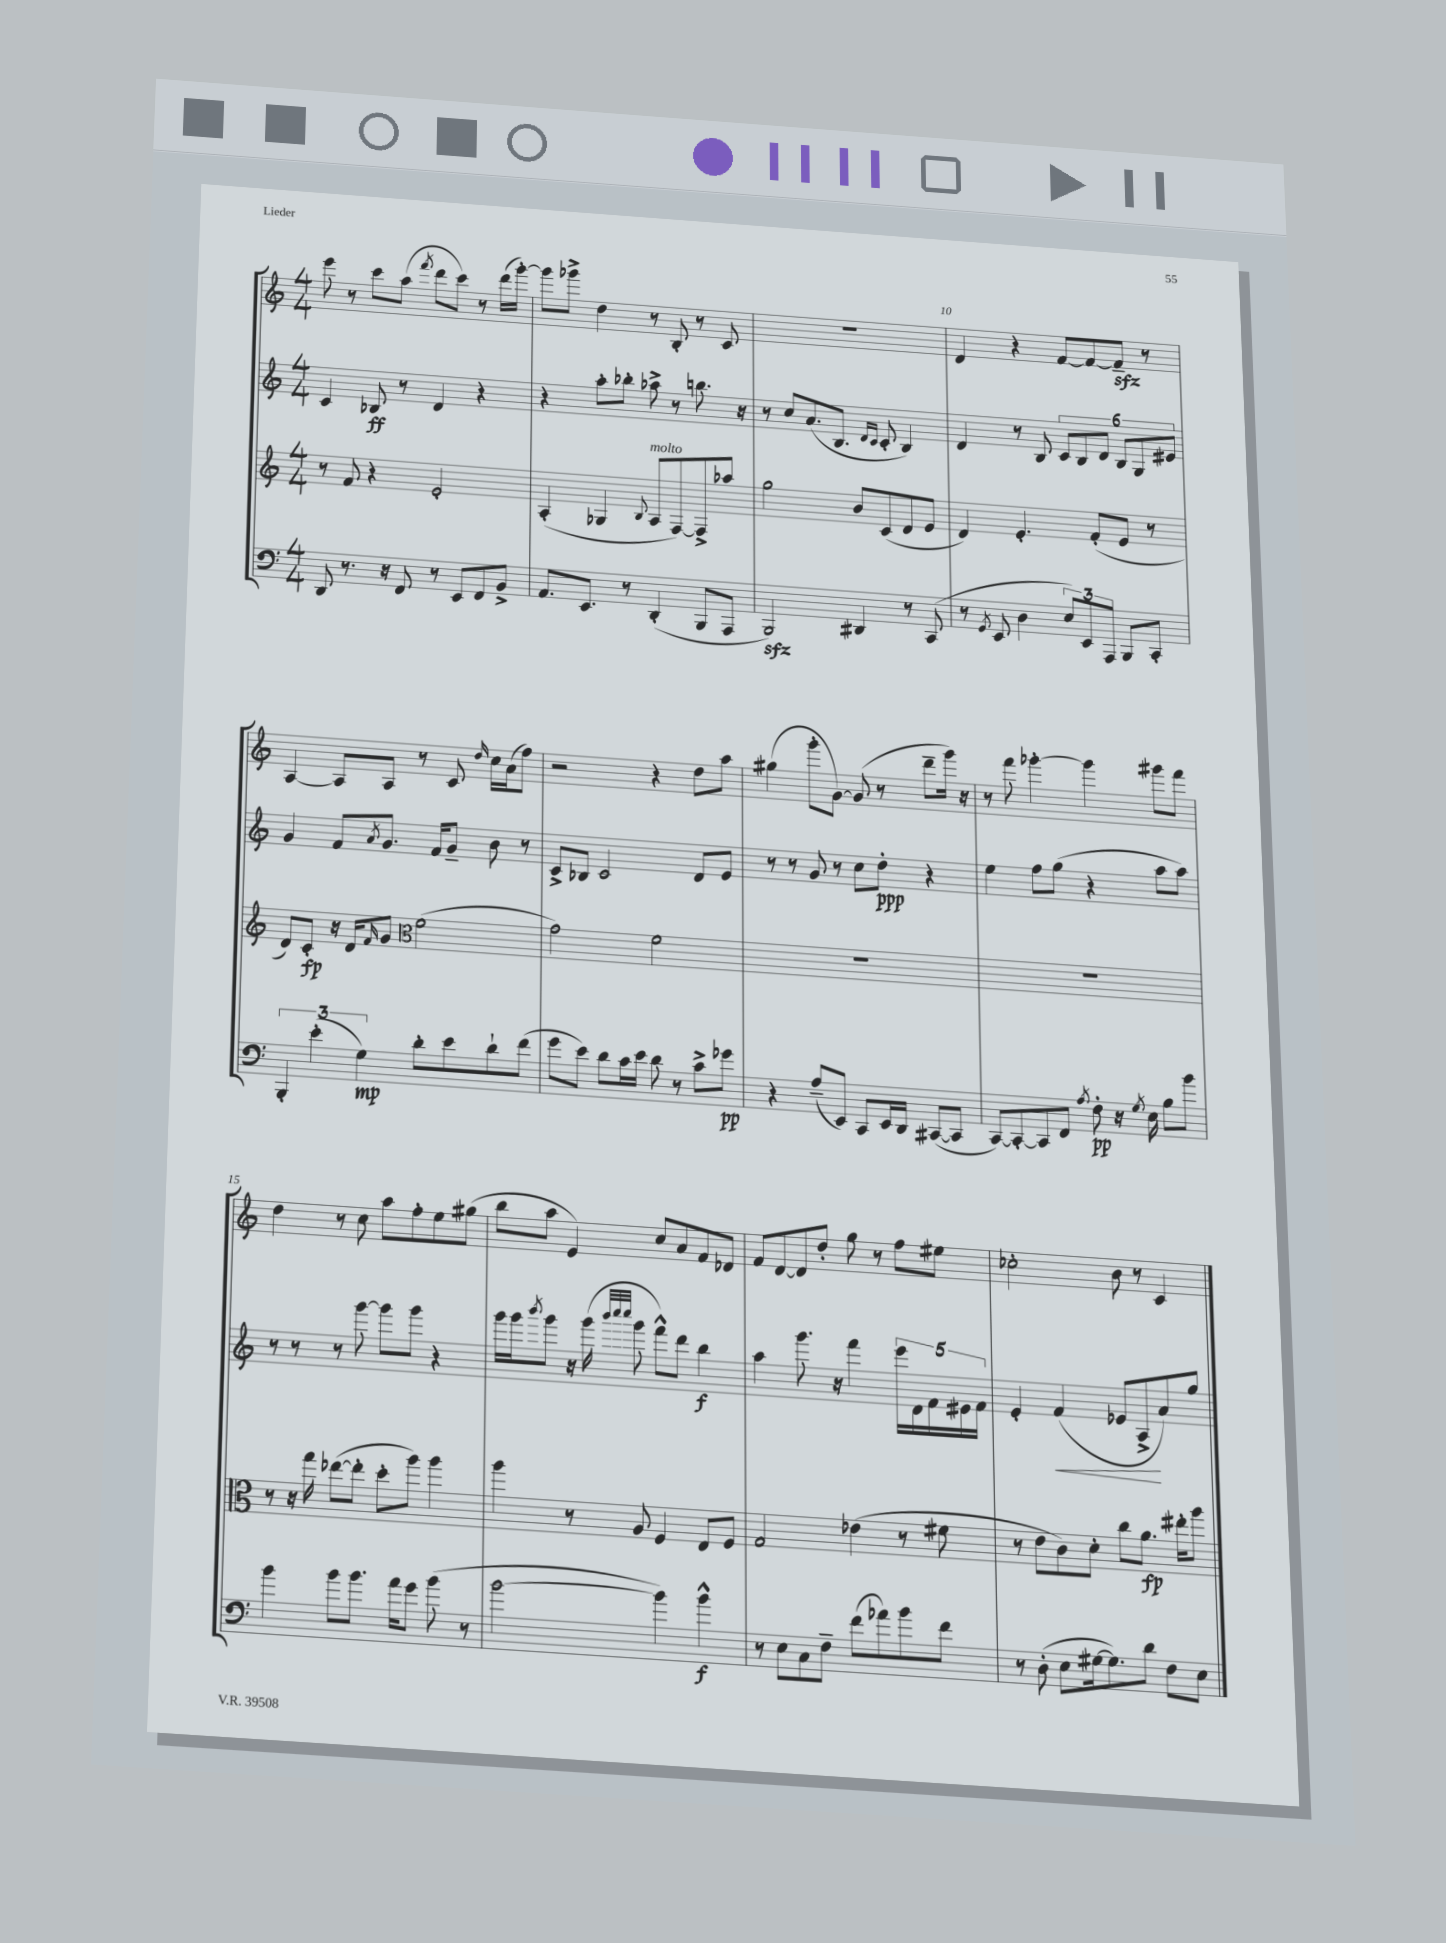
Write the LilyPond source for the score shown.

<<
\new StaffGroup <<
\new Staff = "s0" {
    \clef treble \key c \major \numericTimeSignature \time 4/4
    e'''8 r8 c'''8 a''8( \acciaccatura { f'''8 } d'''8 c'''8) r8 d'''16( g'''16~-.) |
    g'''8 ges'''8-> d''4 r8 b8-. r8 c'8 |
    R1 |
    d'4 r4 f'8~ f'8~ f'8--\sfz r8 |
    a4~ a8 a8 r8 c'8 \grace { d''16 } c''16 a'16( f''8) |
    r2 r4 d''8 a''8 |
    gis''4( g'''8-. g'8~) g'8( r8 d'''8-- g'''16) r16 |
    r8 f'''8 ges'''4~-. ges'''4 gis'''8 f'''8 |
    d''4 r8 c''8 a''8 f''8-. e''8 gis''8( |
    b''8 a''8 e'4) c''8 a'8 f'8 des'8 |
    f'8 d'8~ d'8 d''8-. g''8 r8 f''8 eis''8 |
    ces''2-. b'8 r8 c'4 \bar "|." |
}
\new Staff = "s1" {
    \clef treble \key c \major \numericTimeSignature \time 4/4
    c'4 bes8\ff r8 d'4 r4 |
    r4 a''8-. bes''8-. aes''8-> r8 b''8. r16 |
    r8 c''8 a'8.( b8. \grace { d'16 c'16 } c'8-. b4) |
    d'4 r8 b8 \tuplet 6/4 { c'8 b8 d'8 b8 g8 eis'8 } |
    g'4 f'8 \acciaccatura { a'8 } g'8. f'16 g'8-- b'8 r8 |
    c'8-> bes8 c'2 d'8 e'8 |
    r8 r8 g'8 r8 c''8 d''8-.\ppp r4 |
    e''4 f''8 g''8( r4 a''8 a''8) |
    r8 r8 r8 g'''8~ g'''8 g'''8 r4 |
    g'''16 g'''16 \acciaccatura { b'''8 } g'''8 r16 g'''16( \grace { b'''32 c''''32 c''''32 } g'''8 f'''8-^) d'''8 b''4\f |
    a''4 g'''8. r16 f'''4 \tuplet 5/4 { e'''16 d'16 f'16 eis'16 f'16 } |
    e'4-. f'4\<( ees'8 a8->\! a'8) g''8 \bar "|." |
}
\new Staff = "s2" {
    \clef treble \key c \major \numericTimeSignature \time 4/4
    r8 f'8 r4 e'2-. |
    a4-.( ges4 \appoggiatura { b8 } a8^\markup { \italic "molto" } f8~) f8-> aes''8 |
    g''2 b'8 c'8( d'8 e'8 |
    d'4) e'4.-. f'8-.( e'8 r8 |
    d'8) c'8-.\fp r16 d'16 \grace { f'16 } g'8 \clef alto f'2( |
    g'2) f'2 |
    R1 |
    R1 |
    r8 r16 g''16 ees''8~( ees''8-. d''8-. a''8) a''4 |
    a''4 r8 a8 f4 e8 f8 |
    g2 ees'4( r8 fis'8 |
    r8 e'8 c'8) d'8-. c''8 a'8.\fp eis''16-. a''8 \bar "|." |
}
\new Staff = "s3" {
    \clef bass \key c \major \numericTimeSignature \time 4/4
    d,8 r8. r16 f,8 r8 e,8 f,8 b,8-> |
    a,8. e,8. r8 d,4-.( b,,8 a,,8 |
    b,,2\sfz) dis,4 r8 c,8( |
    r8 \acciaccatura { g,8 } e,8 d4 \tuplet 3/2 { e8) e,8 a,,8 } b,,8 c,8-. |
    \tuplet 3/2 { b,,4-. e'4-.( g4\mp) } d'8-. e'8 d'8-! f'8( |
    g'8 e'8) d'8 c'16 e'16 d'8 r8 c'8-> ges'8\pp |
    r4 a8--( e,8) c,8 e,16 d,16 cis,8~( cis,8 |
    c,8~) c,8~-. c,8 f,8 \acciaccatura { a8 } f8-.\pp r16 \acciaccatura { g8 } e16 b8 b'8 |
    b'4 b'8 b'8. a'16 g'8 b'8( r8 |
    b'2~ b'4) b'4-^\f |
    r8 e8 c8 f8-- f'8( aes'8) b'8 f'8 |
    r8 d8-.( e8 gis16~ gis8.) d'8 f8 e8 \bar "|." |
}
>>
>>
\layout { \context { \Score currentBarNumber = #7 \override BarNumber.break-visibility = ##(#f #t #t) barNumberVisibility = #(every-nth-bar-number-visible 5) } }
